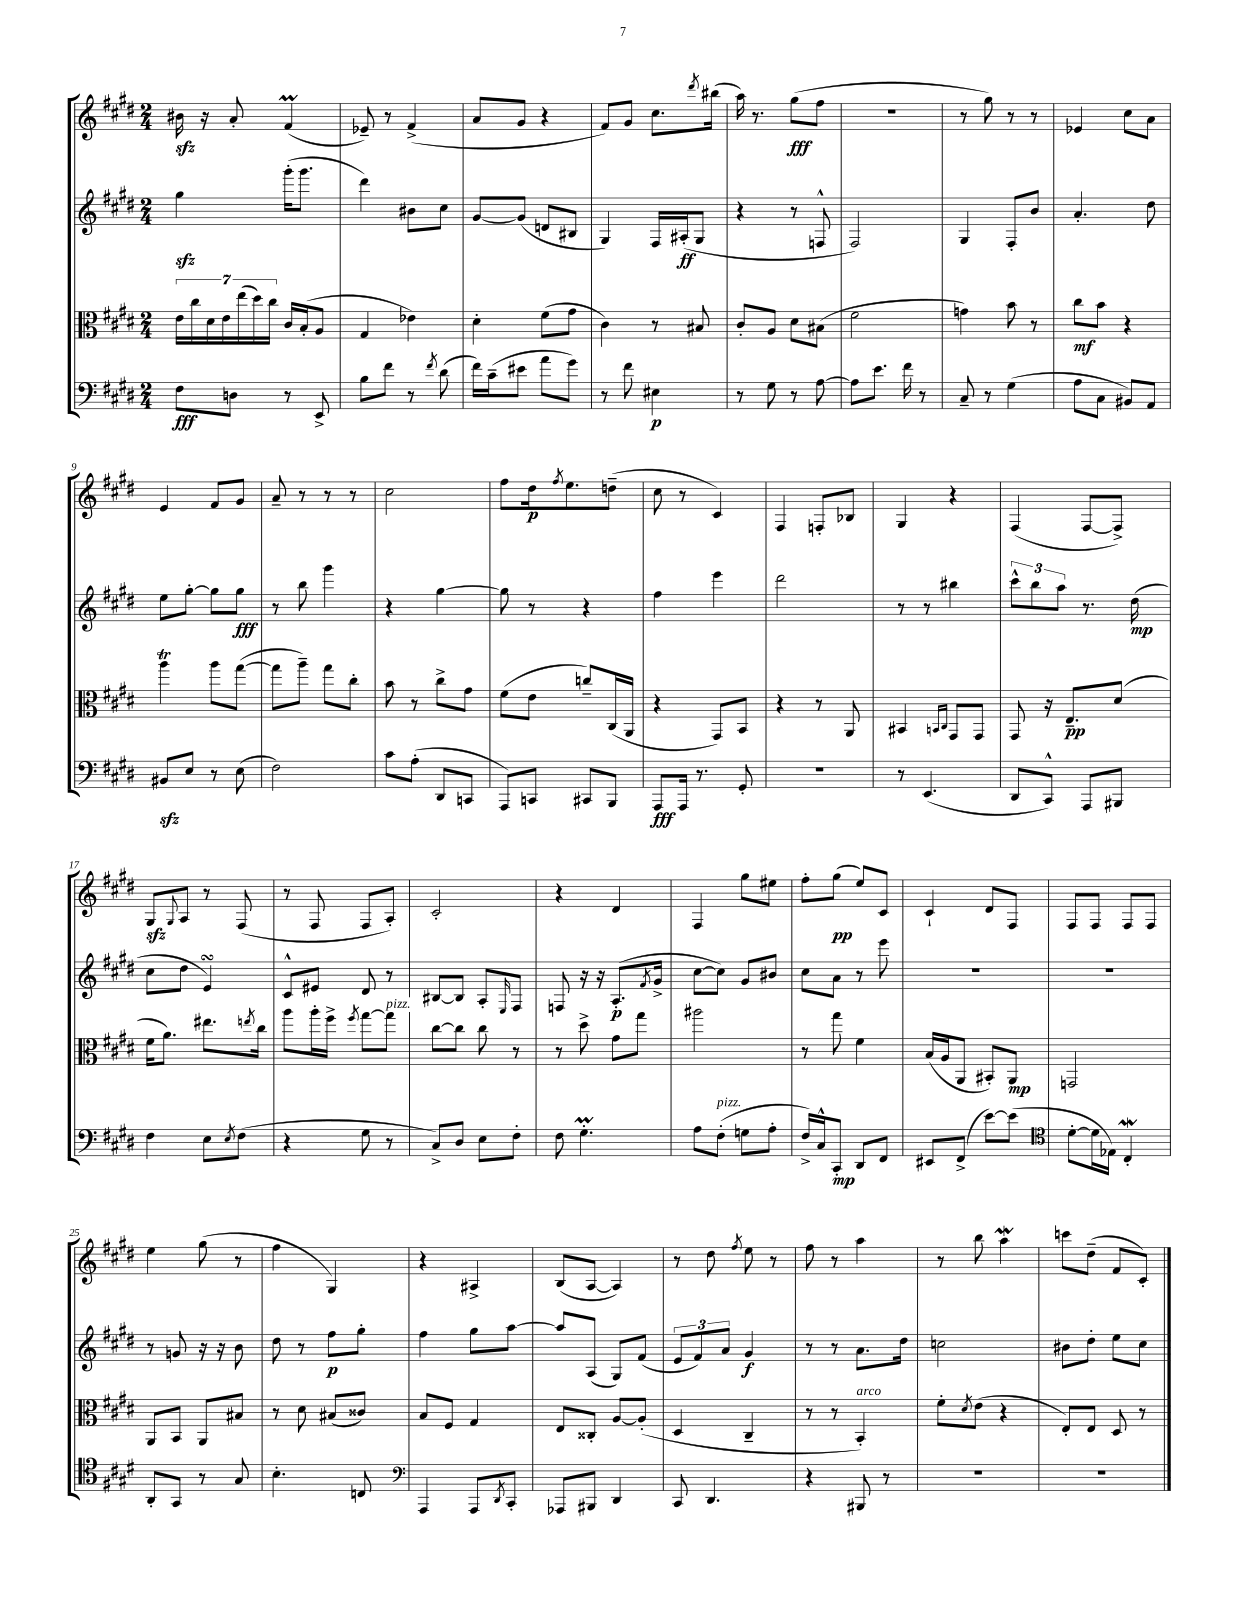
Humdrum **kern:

**kern	**kern	**kern	**kern
*staff4	*staff3	*staff2	*staff1
*clefF4	*clefC3	*clefG2	*clefG2
*k[f#c#g#d#]	*k[f#c#g#d#]	*k[f#c#g#d#]	*k[f#c#g#d#]
*M2/4	*M2/4	*M2/4	*M2/4
8F#	28e	4gg#	16b#
.	28cc#	.	.
.	.	.	16r
.	28d#	.	.
.	28e	.	.
8D	.	.	8a'
.	(28ee	.	.
.	28dd#)	.	.
.	28cc#	.	.
8r	16c#	(16ggg#'	(4f#
.	(16B'	8.ggg#	.
8EE^	8A	.	.
=	=	=	=
8B	4G#	4ddd#)	8e-~)
8f#	.	.	8r
8r	4e-)	8b#	(4f#^
8qf#	.	.	.
(8d#	.	8cc#	.
=	=	=	=
16f#)	4d#'	[8g#	8a
(16c#~	.	.	.
8e#	.	(8g#]	8g#
8a	(8f#	8d	4r
8g#)	8g#	8B#	.
=	=	=	=
8r	4c#)	4G#)	8f#)
8f#	.	.	8g#
4E#	8r	16F#	8.cc#
.	.	(16A#'	.
.	8B#	8G#	.
.	.	.	8qddd#
.	.	.	(16bb#
=	=	=	=
8r	8c#'	4r	16aa)
.	.	.	8.r
8G#	8A	.	.
8r	8d#	8r	(8gg#
[8A	(8B#	8F^^	8ff#
=	=	=	=
8A]	2f#	2F#)	2r
8.e	.	.	.
16f#	.	.	.
8r	.	.	.
=	=	=	=
8C#~	4g)	4G#	8r
8r	.	.	8gg#)
(4G#	8b	8F#'	8r
.	8r	8b	8r
=	=	=	=
8A	8cc#	4.a'	4e-
8C#	8b	.	.
8BB#)	4r	.	8cc#
8AA	.	8dd#	8a
=	=	=	=
8BB#	4aa	8ee	4e
8E	.	[8gg#'	.
8r	8aa	8gg#]	8f#
(8E	([8gg#	8gg#	8g#
=	=	=	=
2F#)	8gg#]	8r	8a~
.	8aa~)	8bb	8r
.	8gg#	4ggg#	8r
.	8cc#'	.	8r
=	=	=	=
8c#	8b	4r	2cc#
(8A'	8r	.	.
8DD#	8cc#^	[4gg#	.
8CC	8g#	.	.
=	=	=	=
8AAA)	(8f#	8gg#]	8ff#
8CC	8e	8r	16dd#
.	.	.	8qff#
.	.	.	8.ee
8CC#	8cc~)	4r	.
8BBB	(16C#	.	(8dd~
.	16AA	.	.
=	=	=	=
8AAA	4r	4ff#	8cc#
16AAA	.	.	8r
8.r	.	.	.
.	8GG#)	4eee	4c#)
8GG#'	8BB	.	.
=	=	=	=
2r	4r	2ddd#	4F#
.	8r	.	8F'
.	8AA	.	8B-
=	=	=	=
8r	4BB#	8r	4G#
(4.EE	.	8r	.
.	16qqBB	.	.
.	16qqC#	.	.
.	8GG#	4bb#	4r
.	8GG#	.	.
=	=	=	=
8DD#	8GG#	12ccc#^^	(4F#
.	.	12bb	.
8CC#^^)	16r	.	.
.	.	12aa	.
.	8.E~	.	.
8AAA	.	8.r	[8F#
8BBB#	(8d#	.	8F#^])
.	.	(16dd#	.
=	=	=	=
4F#	16f#	8cc#	8G#
.	8.a)	.	.
.	.	.	8qqG#
.	.	8dd#	8A
8E	8.ee#	4e)	8r
8qE	.	.	.
(8F#	.	.	(8F#
.	8qee	.	.
.	16cc#	.	.
=	=	=	=
4r	8aa	8c#^^	8r
.	16aa'	8e#	8F#
.	16ff#^	.	.
.	8qff#	.	.
8G#	[8gg#	8d#	8F#
8r	8gg#]	8r	8A')
=	=	=	=
8C#^)	[8cc#	[8B#	2c#'
8D#	8cc#]	8B#]	.
8E	8cc#	8A'	.
.	.	16qqE	.
8F#'	8r	8F#	.
=	=	=	=
8F#	8r	8F	4r
4.G#'	8dd#^	16r	.
.	.	16r	.
.	8g#	(8.A'	4d#
.	8gg#	.	.
.	.	8qf#	.
.	.	16g#^	.
=	=	=	=
8A	2aa#	[8cc#	4F#
(8F#'	.	8cc#])	.
8G	.	8g#	8gg#
8A'	.	8b#	8ee#
=	=	=	=
16F#^)	8r	8cc#	8ff#'
16C#^^	.	.	.
8CC#'	8gg#	8a	(8gg#
8DD#	4f#	8r	8ee)
8FF#	.	8eee	8c#
=	=	=	=
8EE#	(16B	2r	4c#`
.	16A	.	.
(8FF#^	8AA	.	.
[8e)	8BB#')	.	8d#
(8e]	8AA	.	8F#
=	=	=	=
*clefC4	*	*	*
[8d#'	2GG	2r	8F#
16d#]	.	.	8F#
16E-)	.	.	.
4C#'	.	.	8F#
.	.	.	8F#
=	=	=	=
8AA'	8AA	8r	4ee
8GG#	8BB	8g	.
8r	8AA	16r	(8gg#
.	.	16r	.
8G#	8B#	8b	8r
=	=	=	=
4.B'	8r	8dd#	4ff#
.	8d#	8r	.
.	(8B#	8ff#	4G#)
8C	8c##)	8gg#'	.
=	=	=	=
*clefF4	*	*	*
4AAA	8B	4ff#	4r
.	8F#	.	.
8AAA	4G#	8gg#	4A#^
8qDD#	.	.	.
8CC#'	.	[8aa	.
=	=	=	=
8AAA-	8E	8aa]	(8B
8BBB#	8C##'	(8A	[8A
4DD#	[8A	8G#)	4A])
.	(8A']	(8f#	.
=	=	=	=
8CC#	4D#	12e	8r
.	.	12f#)	.
4.DD#	.	.	8dd#
.	.	12a	.
.	.	.	8qff#
.	4C#~	4g#	8ee
.	.	.	8r
=	=	=	=
4r	8r	8r	8ff#
.	8r	8r	8r
8BBB#	4BB')	8.a	4aa
8r	.	.	.
.	.	16dd#	.
=	=	=	=
2r	8f#'	2cc	8r
.	8qd#	.	.
.	(8e	.	8bb
.	4r	.	4aa
=	=	=	=
2r	8E')	8b#	8ccc
.	8E	8dd#'	(8dd#~
.	8D#	8ee	8f#
.	8r	8cc#	8c#')
==	==	==	==
*-	*-	*-	*-
